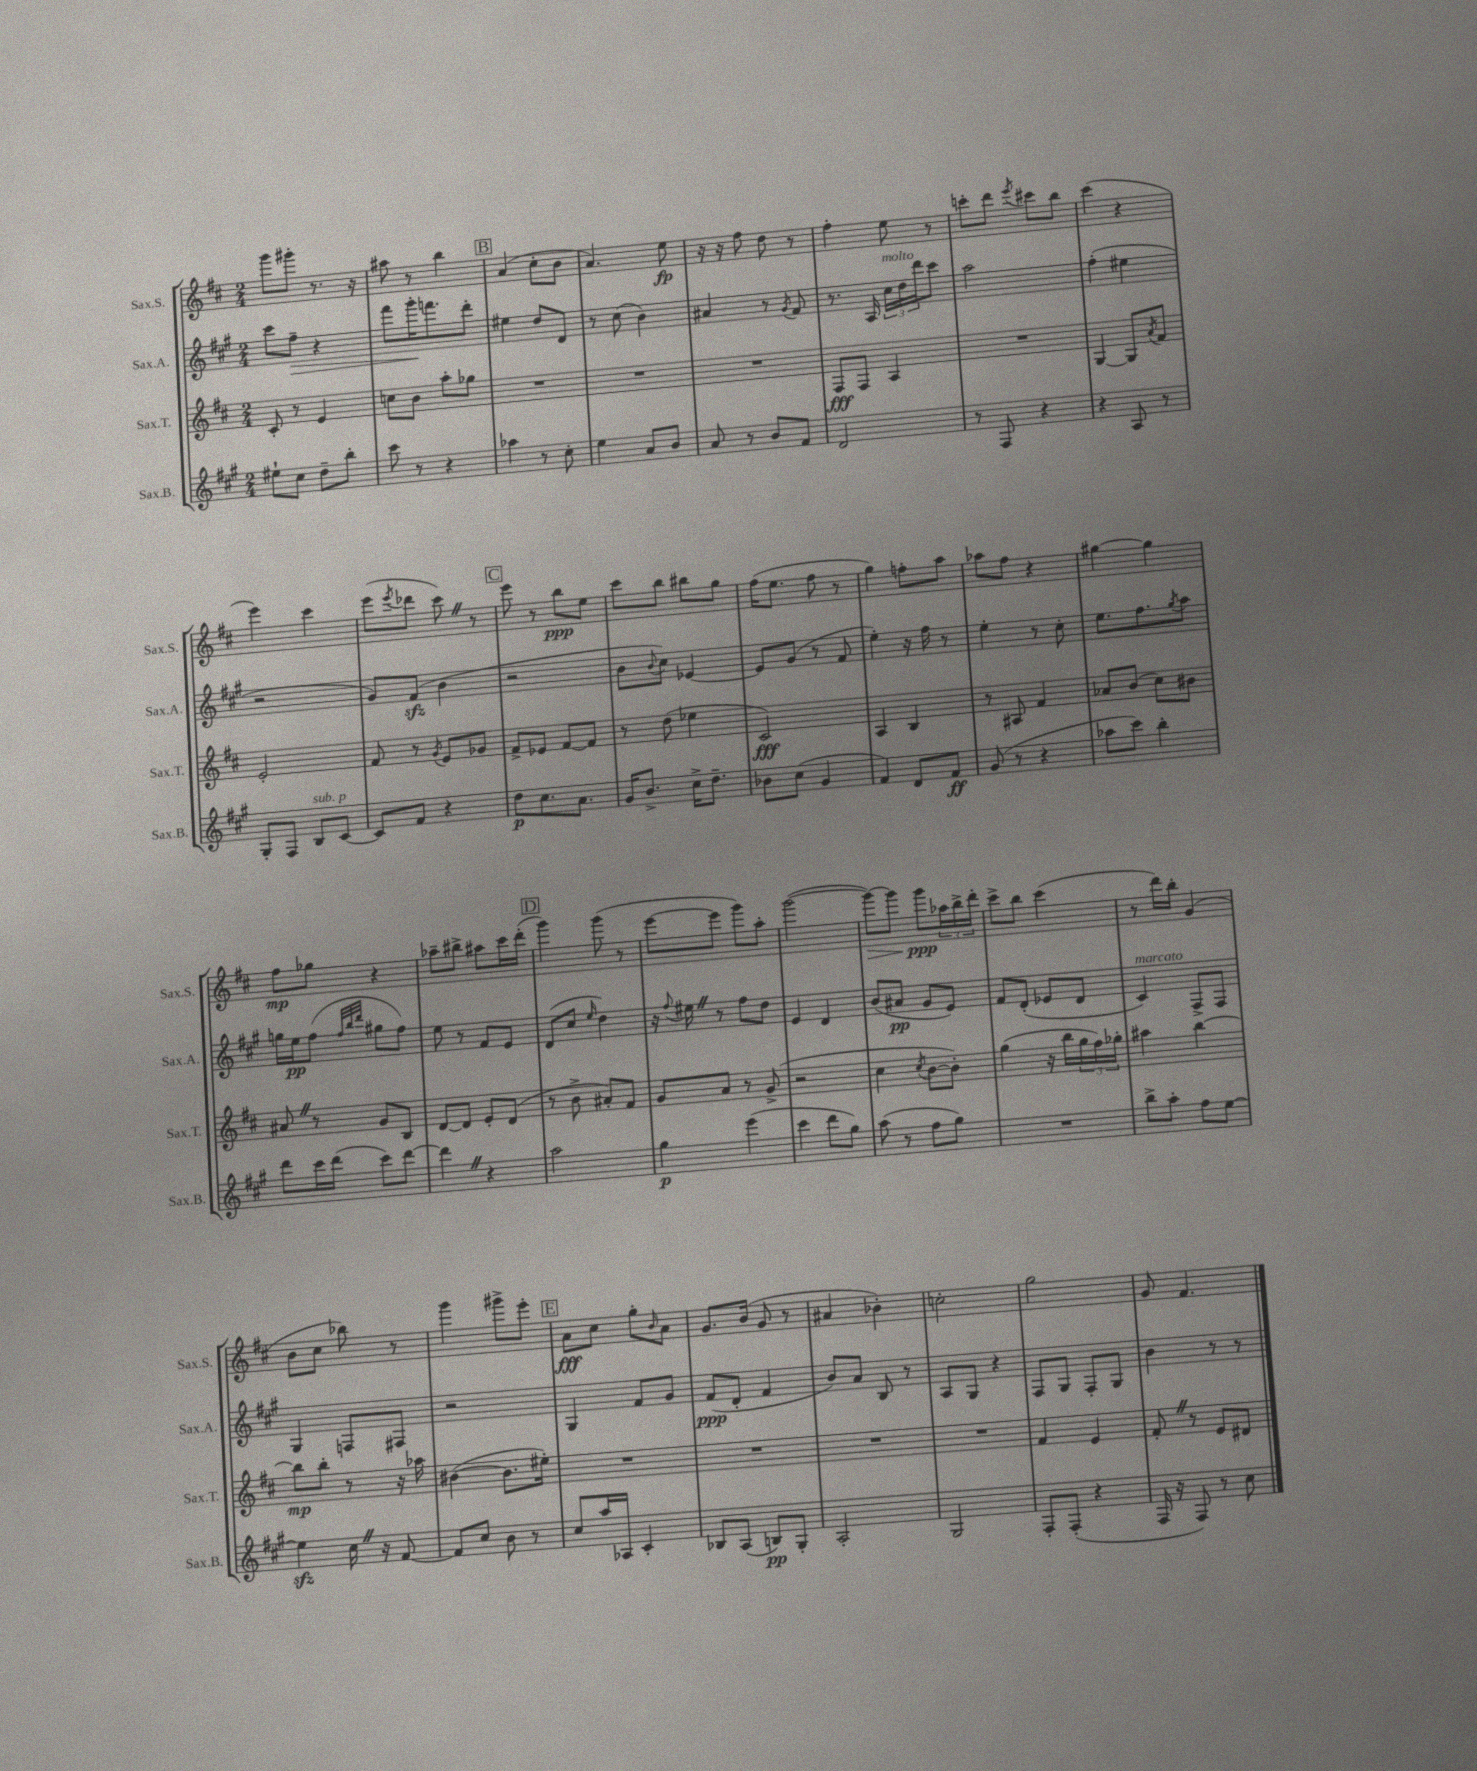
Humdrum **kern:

**kern	**dynam	**kern	**dynam	**kern	**dynam	**kern	**dynam
*part4	*part4	*part3	*part3	*part2	*part2	*part1	*part1
*staff4	*staff4	*staff3	*staff3	*staff2	*staff2	*staff1	*staff1
*I"Sax.B.	*	*I"Sax.T.	*	*I"Sax.A.	*	*I"Sax.S.	*
*I'Sax.B.	*	*I'Sax.T.	*	*I'Sax.A.	*	*I'Sax.S.	*
*clefG2	*	*clefG2	*	*clefG2	*	*clefG2	*
*k[f#c#g#]	*	*k[f#c#]	*	*k[f#c#g#]	*	*k[f#c#]	*
*M2/4	*	*M2/4	*	*M2/4	*	*M2/4	*
=11	=11	=11	=11	=11	=11	=11	=11
8ee#X`\L	.	8c#'/	.	8ccc#\L	.	8ggg\L	.
!	!	!	!	!	!LO:HP:b	!	!
8cc#\J	.	8r	.	8ff#~\J	>	8ggg#X'\J	.
8dd~\L	.	4e/	.	4r	.	8.r	.
8bb'\J	.	.	.	.	.	.	.
.	.	.	.	.	.	16r	.
=12	=12	=12	=12	=12	=12	=12	=12
8ccc#\	.	8ccn\L	.	8fff#\L	.	8aa#X\	.
8r	.	8b\J	.	16ggg#'\K	.	8r	.
.	.	.	.	8.fffn\	]	.	.
4r	.	8aa'\L	.	.	.	4bb\	.
.	.	8gg-X\J	.	8ddd'\J	.	.	.
!!LO:REH:place=s1:t=B
=13	=13	=13	=13	=13	=13	=13	=13
4aa-X\	.	2r	.	4ee#X\	.	(4a/	.
8r	.	.	.	8dd/L	.	8cc#'\L	.
8cc#'\	.	.	.	8d/J	.	8b\J	.
=14	=14	=14	=14	=14	=14	=14	=14
4ee\	.	2r	.	8r	.	4.a/)	.
.	.	.	.	(8cc#\	.	.	.
8a/L	.	.	.	4b\)	.	.	.
8b/J	.	.	.	.	.	8ee\	fp
=15	=15	=15	=15	=15	=15	=15	=15
8a/	.	2r	.	4a#X/	.	16r	.
.	.	.	.	.	.	16r	.
8r	.	.	.	.	.	8ff#\	.
8b/L	.	.	.	8r	.	8dd\	.
.	.	.	.	8qg#/	.	.	.
8f#/J	.	.	.	8f#/	.	8r	.
=16	=16	=16	=16	=16	=16	=16	=16
2d/	.	8F#/L	fff	8.r	.	4ff#'\	.
.	.	8F#/J	.	.	.	.	.
.	.	.	.	16A/	.	.	.
!	!	!	!	!LO:TX:a:i:t=molto	!	!	!
.	.	4A/	.	24cc#\LL	.	8ee\	.
.	.	.	.	24dd\	.	.	.
.	.	.	.	24ddd\J	.	.	.
.	.	.	.	8ccc#\J	.	8r	.
=17	=17	=17	=17	=17	=17	=17	=17
8r	.	2r	.	2aa\	.	8cccn'\L	.
8F#/	.	.	.	.	.	8ddd\J	.
.	.	.	.	.	.	8qeee/	.
4r	.	.	.	.	.	8ccc#X\L	.
.	.	.	.	.	.	8bb\J	.
=18	=18	=18	=18	=18	=18	=18	=18
4r	.	[4G/	.	(4ff#'\	.	(4ccc#\	.
8A/	.	8G/L]	.	4ee#X\	.	4r	.
.	.	8qa/	.	.	.	.	.
8r	.	8f#/J	.	.	.	.	.
!!LO:LB:g=z
=19	=19	=19	=19	=19	=19	=19	=19
8G#'/L	.	2e'/	.	2r	.	4eee\)	.
8F#/J	.	.	.	.	.	.	.
!LO:TX:a:i:t=sub. p	!	!	!	!	!	!	!
8B/L	.	.	.	.	.	4ccc#\	.
[8c#/J	.	.	.	.	.	.	.
=20	=20	=20	=20	=20	=20	=20	=20
8c#/L]	.	8f#/	.	8g#/L)	.	(8eee\L	.
.	.	.	.	.	.	8qeee/	.
8f#/J	.	8r	.	(8f#zz/J	.	8ddd-X\J	.
.	.	8qg/	.	.	.	.	.
4r	.	8e/L	.	4b\	.	8ccc#Z\)	.
.	.	8g-X/J	.	.	.	8r	.
!!LO:REH:place=s1:t=C
=21	=21	=21	=21	=21	=21	=21	=21
8dd\L	p	8f#^/L	.	2r	.	8eee\	.
8.cc#\	.	8e-X/J	.	.	.	8r	.
.	.	[8f#/L	.	.	.	8bb\L	ppp
8.a\J	.	.	.	.	.	.	.
.	.	8f#/J]	.	.	.	8ee\J	.
=22	=22	=22	=22	=22	=22	=22	=22
16g#/KL	.	8r	.	8b\L	.	8ccc#\L	.
8.b^/J	.	.	.	.	.	.	.
.	.	.	.	8qqb/	.	.	.
.	.	(8dd\	.	8cc#\J)	.	8bb\J	.
16cc#^\KL	.	4ee-X\	.	[4e-X/	.	8bb#X\L	.
8.dd~\J	.	.	.	.	.	.	.
.	.	.	.	.	.	8gg\J	.
=23	=23	=23	=23	=23	=23	=23	=23
8b-X\L	.	2c#/)	fff	8e-/L]	.	(16ff#\KL	.
.	.	.	.	.	.	8.ee\J	.
(8cc#\J	.	.	.	(8g#/J	.	.	.
4g#/	.	.	.	8r	.	8ff#\	.
.	.	.	.	8f#/	.	8r	.
=24	=24	=24	=24	=24	=24	=24	=24
4f#/)	.	4A/	.	4ee'\)	.	4gg\)	.
8d/L	.	4B/	.	16r	.	8ffn'\L	.
.	.	.	.	16ff#\	.	.	.
8f#/J	ff	.	.	8r	.	8aa\J	.
=25	=25	=25	=25	=25	=25	=25	=25
(8g#/	.	8r	.	4ee'\	.	8aa-X\L	.
8r	.	8A#X/	.	.	.	8ff#\J	.
4r	.	4f#/	.	8r	.	4r	.
.	.	.	.	8cc#'\	.	.	.
=26	=26	=26	=26	=26	=26	=26	=26
8aa-X\L	.	8a-X/L	.	8.ee\L	.	[4gg#X\	.
8ccc#\J)	.	(8b/J	.	.	.	.	.
.	.	.	.	8.ff#\	.	.	.
4bb'\	.	8cc#\L)	.	.	.	4gg#\]	.
.	.	.	.	8qgg#/	.	.	.
.	.	8b#X\J	.	8aa\J	.	.	.
!!LO:LB:g=z
=27	=27	=27	=27	=27	=27	=27	=27
8ddd\L	.	8a#XZ/	.	16ggn\LL	.	8ff#\L	mp
.	.	.	.	16ee\J	pp	.	.
16ccc#\L	.	8r	.	(8ff#\J	.	8gg-X\J	.
(16ddd\JJ	.	.	.	.	.	.	.
.	.	.	.	32qqff#/LLL	.	.	.
.	.	.	.	32qqbb/	.	.	.
.	.	.	.	32qqddd/JJJ	.	.	.
8ccc#\L)	.	8g/L	.	8gg#X\L	.	4r	.
[8ddd\J	.	8B/J	.	8ff#\J)	.	.	.
=28	=28	=28	=28	=28	=28	=28	=28
4dddZ\]	.	[8d/L	.	8ee\	.	8aa-X~\L	.
.	.	8d/J]	.	8r	.	8bb#X^\J	.
4r	.	8e'/L	.	8f#/L	.	8aa#X\L	.
.	.	(8d/J	.	8e/J	.	16ccc#\L	.
.	.	.	.	.	.	(16ddd'\JJ	.
!!LO:REH:place=s1:t=D
=29	=29	=29	=29	=29	=29	=29	=29
2aa\	.	8r	.	(8d/L	.	4ggg\)	.
.	.	8b^\	.	8cc#/J	.	.	.
.	.	.	.	16qqee/	.	.	.
.	.	8a#X'/L)	.	4dd\)	.	(8ggg\	.
.	.	8f#/J	.	.	.	8r	.
=30	=30	=30	=30	=30	=30	=30	=30
4gg#\	p	8g/L	.	16r	.	[8eee\L	.
.	.	.	.	8qqff#/	.	.	.
.	.	.	.	16ee#XZ\	.	.	.
.	.	8a/J	.	8r	.	8eee\J]	.
(4eee\	.	8r	.	8ff#\L	.	8ggg\L)	.
.	.	(8g^/	.	8dd\J	.	8aa'\J	.
=31	=31	=31	=31	=31	=31	=31	=31
4ccc#\	.	2r	.	4e/	.	([2ggg\	.
8ddd\L	.	.	.	4d/	.	.	.
8gg#\J)	.	.	.	.	.	.	.
=32	=32	=32	=32	=32	=32	=32	=32
!	!	!	!	!	!	!	!LO:HP:b
(8aa\	.	4cc#\	.	(8b/L	.	8ggg\L_)	>
8r	.	.	.	8a#X/J	pp	8ggg\J]	.
.	.	8qcc#/	.	.	.	.	.
8ff#\L	.	[8b\L	.	8g#/L	.	8ggg\L	ppp
8gg#\J)	.	8b'\J])	.	8e/J)	.	24aa-X\L	]
.	.	.	.	.	.	24bb^\	.
.	.	.	.	.	.	24ddd'\JJ	.
=33	=33	=33	=33	=33	=33	=33	=33
2r	.	(4gg\	.	8f#/L	.	8ccc#^\L	.
.	.	.	.	(8d'/J	.	8bb\J	.
.	.	16r	.	8e-X/L	.	(4ccc#\	.
.	.	16bb\LL	.	.	.	.	.
.	.	24gg\	.	8d/J	.	.	.
.	.	24ff#\)	.	.	.	.	.
.	.	24gg-X'\JJ	.	.	.	.	.
=34	=34	=34	=34	=34	=34	=34	=34
!	!	!	!	!LO:TX:a:i:t=marcato	!	!	!
8bb^\L	.	4aa#X\	.	4c#/)	.	8r	.
8aa'\J	.	.	.	.	.	16ddd\LL)	.
.	.	.	.	.	.	16bb'\JJ	.
8ff#\L	.	[4bb\	.	8F#^/L	.	(4g/	.
[8ee\J	.	.	.	8F#/J	.	.	.
!!LO:LB:g=z
=35	=35	=35	=35	=35	=35	=35	=35
4eezz\]	.	8bb\L]	mp	4G#/	.	8b\L	.
.	.	8bb'\J	.	.	.	8cc#\J	.
16cc#Z\	.	8r	.	8Fn/L	.	8bb-X\)	.
16r	.	.	.	.	.	.	.
[8f#/	.	16r	.	8F#X/J	.	8r	.
.	.	16aa-X\	.	.	.	.	.
=36	=36	=36	=36	=36	=36	=36	=36
8f#/L]	.	([4b#X\	.	2r	.	4ggg\	.
8cc#/J	.	.	.	.	.	.	.
8b\	.	8.b#\L]	.	.	.	8ggg#X^\L	.
8r	.	.	.	.	.	8eee'\J	.
.	.	16ee#X'\Jk)	.	.	.	.	.
!!LO:REH:place=s1:t=E
=37	=37	=37	=37	=37	=37	=37	=37
8cc#/L	.	2r	.	4G#/	.	8a\L	fff
16aa/L	.	.	.	.	.	8cc#\J	.
16A-X/JJ	.	.	.	.	.	.	.
4c#'/	.	.	.	8f#/L	.	8gg'\L	.
.	.	.	.	.	.	16qqb/	.
.	.	.	.	8g#/J	.	8a\J	.
=38	=38	=38	=38	=38	=38	=38	=38
8B-X/L	.	2r	.	(8f#/L	ppp	8.g/L	.
(8A/J	.	.	.	8d'/J	.	.	.
.	.	.	.	.	.	(16b/Jk	.
8Bn/L)	pp	.	.	4f#/	.	8g/	.
8G#'/J	.	.	.	.	.	8r	.
=39	=39	=39	=39	=39	=39	=39	=39
2A'/	.	2r	.	8b/L)	.	4a#X/	.
.	.	.	.	8a/J	.	.	.
.	.	.	.	8B/	.	4b-X'\)	.
.	.	.	.	8r	.	.	.
=40	=40	=40	=40	=40	=40	=40	=40
2G#/	.	2r	.	8A/L	.	2ccn'\	.
.	.	.	.	8G#/J	.	.	.
.	.	.	.	4r	.	.	.
=41	=41	=41	=41	=41	=41	=41	=41
8F#'/L	.	4f#/	.	8F#/L	.	2gg\	.
(8F#'/J	.	.	.	8G#/J	.	.	.
4r	.	4e/	.	8F#'/L	.	.	.
.	.	.	.	8G#/J	.	.	.
=42	=42	=42	=42	=42	=42	=42	=42
16F#/	.	8f#'Z/	.	4b\	.	8g/	.
16r	.	.	.	.	.	.	.
8F#/)	.	8r	.	.	.	4.f#/	.
8r	.	8e/L	.	8r	.	.	.
8cc#\	.	8d#X/J	.	8r	.	.	.
==	==	==	==	==	==	==	==
*-	*-	*-	*-	*-	*-	*-	*-
